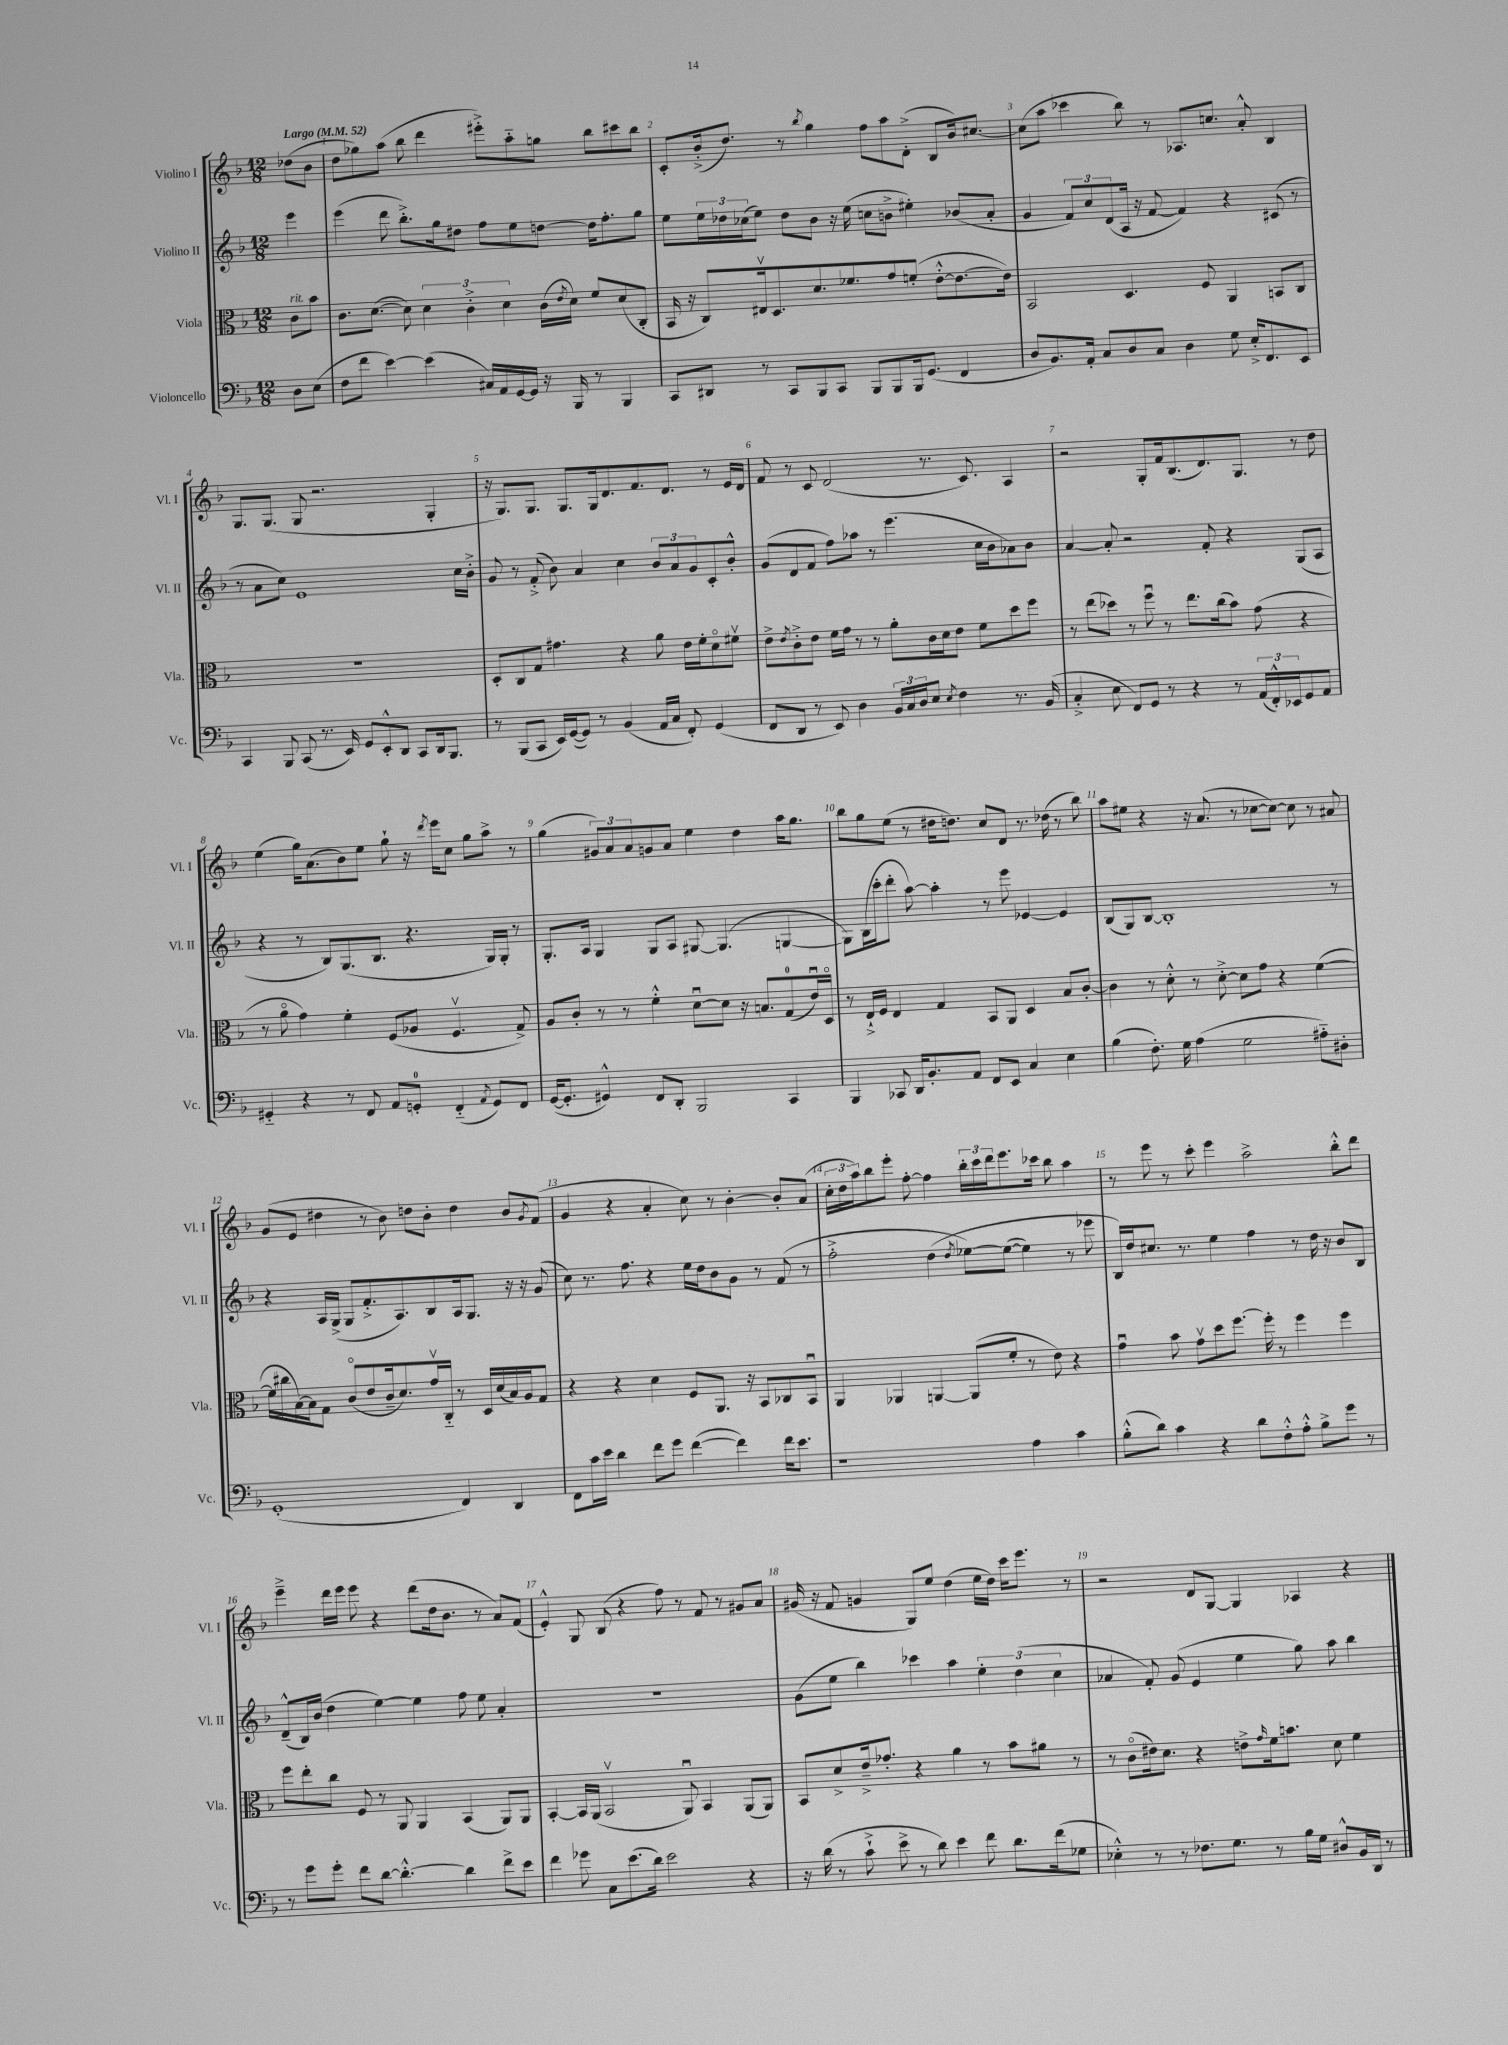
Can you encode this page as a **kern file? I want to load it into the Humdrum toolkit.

**kern	**kern	**kern	**kern
*staff4	*staff3	*staff2	*staff1
*clefF4	*clefC3	*clefG2	*clefG2
*k[b-]	*k[b-]	*k[b-]	*k[b-]
*M12/8	*M12/8	*M12/8	*M12/8
*MM52	*MM52	*MM52	*MM52
8D\L	8c\L	4eee\	(8dd-\L
(8E\J	8b-\J	.	8b-\J
=	=	=	=
8F\L	8.c\L	(4eee\	8dd\L
8f\J	.	.	8gg-\)
.	([8.d\J	.	.
[4e\)	.	8ddd\	(8aa\J
.	8d\])	8.bb-'^\L)	8bb-\
(4e\]	6d\	.	4ddd\
.	.	16gg\k	.
.	.	8dd#\J	.
.	6c'^\	.	.
16C#/LL)	.	8ff\L	8eee#'^\L)
16AA/	.	.	.
.	6d\	.	.
[16GG/	.	8ee\	8aa'~\
16GG/]JJ	.	.	.
16r	(16c\LL	[8dd\J	8gg\J
.	8qe/	.	.
16BBB-/	16d\JJ)	.	.
8r	8f/L	16dd\]LK	8bb-\L
.	.	8.ff'\	.
4BBB-/	(8d/	.	8ccc#\
.	8C'/J	8gg\J	8bb-\J
=	=	=	=
8CC/L	16BB-/	8ee\L	8c'/L
.	16r	.	.
8DD#/J	8C/L)	24ee\L	(16b-'^/k
.	.	24dd-\	.
.	.	.	8.dd/J)
.	.	(24cc-\J	.
8r	16E#v/k	8ee\J)	.
.	8.D/	.	.
8CC/L	.	8dd-\L	8r
.	.	.	8qbb-/
8BBB-/	8.d/	8b-\J	4gg\
8CC/J	.	16r	.
.	8.f-/	(16ee\	.
8BBB-/L	.	8cc\L	8ff\L
8BBB-/	8g/	8b^\J	8aa\
16BBB-/k	(8f'/J	4ee#'\)	(8d'^\J
(8.GG/J	.	.	.
.	[8e'^^\L	.	8B-/L
4FF/	8.e\_	(8b-/L	16b-/k)
.	.	.	[8.cc#/J
.	.	8a'/J	.
.	16e\]Jk)	.	.
=	=	=	=
8D/L	2BB-/	4g/	(8cc#\]L
8.BB-/)	.	.	8aa\J
.	.	12f/L)	4ccc-\
16AA'/Jk	.	.	.
.	.	12cc/	.
8C/L	.	.	.
.	.	(12d/	.
8D/	4.D/	16A/Jk	8bb-\)
.	.	16r	.
8C/J	.	[8f/	8r
4D\	.	4f/])	8.A-/L
.	8F/	.	.
.	.	.	8.cc/J
8G\	4AA/	4r	.
16E'^/LK	.	.	8a'^^/
8.FF/	.	.	.
.	8BB/L	(8c#/	4B-/
8EE/J	8C/J	8r	.
=	=	=	=
4CC/	1.r	8r	8.G/L
.	.	8a\L	.
.	.	.	(8.G/J
8BBB-/	.	8cc\J)	.
(8CC/	.	1e	8G/
8.r	.	.	2.r
16EE/)	.	.	.
8GG/L	.	.	.
8EE'^^/	.	.	.
8DD/J	.	.	.
8CC/L	.	.	.
16DD/k	.	.	4G'/
8.BBB-/J	.	.	.
.	.	16cc\LL	.
.	.	16b-'^\JJ	.
=	=	=	=
8r	8D'/L	8g/	16r
.	.	.	8.G/L)
(8BBB-/L	8C/	8r	.
8CC/J	8G/J	(8f'^/	8.G/J
16EE/LL)	4.g#\	8b-\)	.
([16GG/J	.	.	8.G/L
8GG/]J)	.	4a/	.
8r	.	.	16G/k
.	.	.	8.d/
(4BB-/	4r	4cc\	.
.	.	.	8.f/
16AA/LL	8a\	12b-/L	.
16C/JJ	.	.	8.d/J
.	.	12a/	.
8FF'/)	16e\LL	.	.
.	.	12g/	.
.	16f'\J	.	.
(4GG/	8do\	8c'/	8r
.	8f#v\J	8b-'^^/J	16e/LL
.	.	.	16d/JJ
=	=	=	=
8FF/L	8e^\L	(8g/L	8f/
.	8qe/	.	.
8DD/J	8c'^\	8d/	8r
8r	8e\J	8f/J	8c/
8EE/)	16f\LL	8ff\L)	(2d/
.	16g\JJ	.	.
4D\	8r	8aa-\J	.
.	8r	8r	.
24BB-/LL	8a'\L	(4.eee\	.
24C/	.	.	.
24D/J	.	.	.
8E/J	16c\L	.	8.r
.	16d\J	.	.
8qE/	.	.	.
4F\	8e\J	.	.
.	.	.	8.c/)
.	8f\L	16cc\LL	.
.	.	16b-\J	.
8.r	8dd\	8a-\)	4A/
.	8ff\J	8b-\J	.
(16BB-/	.	.	.
=	=	=	=
4C'^/	8r	[4a/	2r
.	(8ee\L	.	.
8E\	8dd-\J)	8a'/]	.
8FF/L)	8r	2r	.
8GG/J	8ffu\	.	8G'/L
8r	8r	.	16f/k
.	.	.	(8.B-/
4r	8.ee\L	.	.
.	.	8f'/	8.d/)
.	(16cc\k	.	.
8r	8b-\J)	4r	.
.	.	.	8.G/J
(24AA/LL	(8g\	.	.
24FF'^^/)	.	.	.
24EE-/J	.	.	.
8GG/	4r	(8G/L	8r
8AA/J	.	8A/J	8dd\
=	=	=	=
4GG#'~/	8r	4r	(4ee\
.	8ao\	.	.
4r	4g\)	8r	16gg\LK)
.	.	.	(8.a\
.	.	8B-/L)	.
8r	4f'\	(8.G/	8b-\)
8FF/	.	.	8ee\J
.	.	8.B-/J	.
8AA/L	(8F/L	.	8gg`\
8GG'/J	8A-/J	4.r	16r
.	.	.	8qddd/
.	.	.	16eee\LK
(4FF'~/	4.Fv/	.	8cc\J
.	.	.	8gg\L
8qAA/	.	.	.
8GG/L)	.	16G/LL)	8aa^\J
.	.	16G'/JJ	.
8FF/J	8G^/)	8r	8r
=	=	=	=
([16GG/LK	8A/L	8.G'/L	(4gg\
8.GG'/]J	.	.	.
.	8c'/J	.	.
.	.	16A/Jk	.
4GG#^^/)	8r	4G/	12g#/L)
.	.	.	12a/
.	8r	.	.
.	.	.	12a/
8FF/L	4f'^^\	8G/L	8g/
8DD'/J	.	8A/J	8a/J
2BBB-/	[8du\L	[8G#/	4ee\
.	8d\]J	(4.G#/]	.
.	16r	.	4dd\
.	8.B/L	.	.
4CC/	(8G/	[4G/	16aa\LK
.	.	.	8.gg\J
.	16eu/L)	.	.
.	16Do/JJ	.	.
=	=	=	=
4BBB-/	8r	8G\]L)	8bb-\L
.	16E`^/LL	(16B-\L	8gg\
.	16F/JJ	16ccc'\J	.
8CC-/	4E/	8ddd'\J	(8ee\J
16DD/LK	.	[8aa\)	8r
8.BB-'/	.	.	.
.	4G/	4aa'\]	16dd#\LK
.	.	.	8.dd\J)
8AA/J	.	.	.
8FF/L	8BB-/L	8r	8cc/L
8EE/J	8AA/J	8eee\	8d/J
4C/	4D/	[4e-/	8.r
.	.	.	(16dd-\
4E\	8B-/L	4e-/]	8r
.	[8c'/J	.	8bb-\)
=	=	=	=
(4B-\	4c\]	(8B-/L	8aa\L
.	.	8G/)	8ee#\J
8.F'\)	8r	[8B-/J	4r
.	8d'^^\	1B-']	.
16G\	.	.	.
(4A\	8r	.	16r
.	.	.	(8.a/
.	[8d'^\	.	.
2G\	8d\]L	.	8r
.	8g\J	.	[8cc-\L
.	4r	.	8cc-\_J)
.	.	.	8cc-\]
8A#'~\L)	([4f\	.	8r
8D#'\J	.	8r	8a#/
=	=	=	=
(1GG'	16f\]LL	4r	(8g/L
.	16cc#\	.	.
.	[16B-\)	.	8e/J
.	16B-\]J	.	.
.	8G\J	16A/LL	4dd#\
.	.	(16G^/JJ	.
.	(8co/L	8G/L	.
.	8e/	8.f'^/	8r
.	16c~/k	.	8b-\)
.	8.d/)	8.A/)	.
.	.	.	8dd\L
.	16gv/L	8B-/	8b-'\J
.	16C'~/JJ	.	.
4FF/)	8r	16A/k	4dd\
.	.	8.G/J	.
.	16D/LL	.	.
.	(16d/	.	.
4DD/	16B-/)	16r	8b-/L
.	16A/J	16r	.
.	.	.	8qg/
.	8G/J	(8g/	(8f/J
=	=	=	=
8FF\L	4r	8cc\)	4g/
16c\L	.	8.r	.
16e\JJ	.	.	.
4d\	4r	.	4r
.	.	8.ff\	.
8f\L	4d\	4r	4a'/
8g\J	.	.	.
([4f\	8F/L	16ee\LL	8cc\)
.	.	16dd\J	.
.	8.AA/J	8b-\	8r
4f\])	.	8g\J	[4b-'\
.	16r	.	.
.	8BB-/L	8r	.
16f\LK	8C-/	(8f/	8b-'/]L
8.e\J	.	.	.
.	8BB-u/J	8r	(8a/J
=	=	=	=
1r	4AA/	2ff'^\	24cc'\LL
.	.	.	24dd\
.	.	.	24aa\J)
.	.	.	8bb-\
.	4AA-/	.	8eee'\J
.	.	.	[8ff'\
.	[4AA/	&(4dd\	4ff\]
.	.	8qdd/	.
.	(8AA/]L	[8ee-\L)	24bb-'\LL
.	.	.	24ccc\
.	.	.	24ddd\J
.	8f'/J	(8ee-\_J	8.eee\
4A\	8r	4ee-\])	.
.	.	.	16ccc-\Jk
.	8e\)	.	8bb-\
4c\	4r	8r	4aa\
.	.	8eee-\	.
=	=	=	=
(8B-'^^\L	4gu\	16B-/LL&)	8r
.	.	16dd/J	.
8d\J)	.	8.cc#/J	8eee\
4c\	8b-\	.	8r
.	.	8.r	.
.	8gv\L	.	8ccc'\
4r	8dd\	4ee\	4eee\
.	[8.ff\J	.	.
8d\L	.	4ff\	2aa^\
.	16ff'\]	.	.
8F'^^\	8r	.	.
8A'^^\J	4ff\	8r	.
8B-^\L	.	16dd\	.
.	.	16r	.
8g\J	4ff\	8b-/L	8bb-'^^\L
8r	.	8B-/J	8ddd\J
=	=	=	=
8r	8ff\L	(8d~^^/L	4eee~^\
8g\L	8ee'\	16B-/L)	.
.	.	(16b-/JJ	.
8g'\J	8cc\J	4dd\	16ddd\LL
.	.	.	16eee\JJ
8f\L	8F/	.	8eee\
[8d\J	8r	[4ee\)	4r
4.d'^^\_	8AA/	.	.
.	4AA/	4ee\]	(8ddd\L
.	.	.	16dd\k
.	.	.	8.b-\J
4d\]	(4BB-/	8ff\	.
.	.	8ee\	8r
8f^\L	8AA/L)	4a'/	8a/L)
8e\J	8AA/J	.	(8f/J
=	=	=	=
4f\	[4BB-'/	1.r	4e'^^/)
8g-\	16BB-/]LL	.	8G/
.	(16AA/JJ	.	.
8C\L	2BB-v/	.	(8B-/
(8.e\	.	.	4r
16d\Jk)	.	.	.
2e\	.	.	8ff\)
.	8AAu/)	.	8r
.	4BB-/	.	8f/
.	.	.	8r
4r	(8AA/L	.	8g#/L
.	8AA/J)	.	8a/J
=	=	=	=
16r	8BB-/L	(8g\L	(16g#/
(16d\	.	.	16r
8r	8d^/	8ee\J	8f/
8c`^\	16e~^/k	4bb-\)	4g/
.	8.g-'/J	.	.
8e^\	.	.	.
8r	4r	4ccc-\	8G/L)
8d\)	.	.	8ee/J
4e\	4a\	4aa\	(4dd\
8f\	8r	6ee'\	16ee\LL
.	.	.	16dd\JJ)
8.d\L	8b-\L	.	16ccc\LK
.	.	(6dd\	.
.	.	.	8.eee\J
.	8a#\J	.	.
(16f\k	.	.	.
.	.	6cc\	.
8G-\J	8r	.	8r
=	=	=	=
4E-'^^\)	8r	4a-/	2r
.	(8co\L	.	.
8r	16e#\k)	8f'/)	.
.	8.d\J	.	.
8r	.	(8g/	.
8.F-\L	4r	4e/	8d/L
.	.	.	[8G/J
8.G\J	.	.	.
.	8e^\L	4ee\	4G/]
.	16qqg/	.	.
8r	16f\k	.	.
.	8.b\J	.	.
16B-\LL	.	8gg\)	4A-/
16G\JJ	.	.	.
8D#^^/L	8d\	8aa\	.
16BB-/L	4f\	4bb-\	4r
16DD/JJ	.	.	.
8r	.	.	.
==	==	==	==
*-	*-	*-	*-
